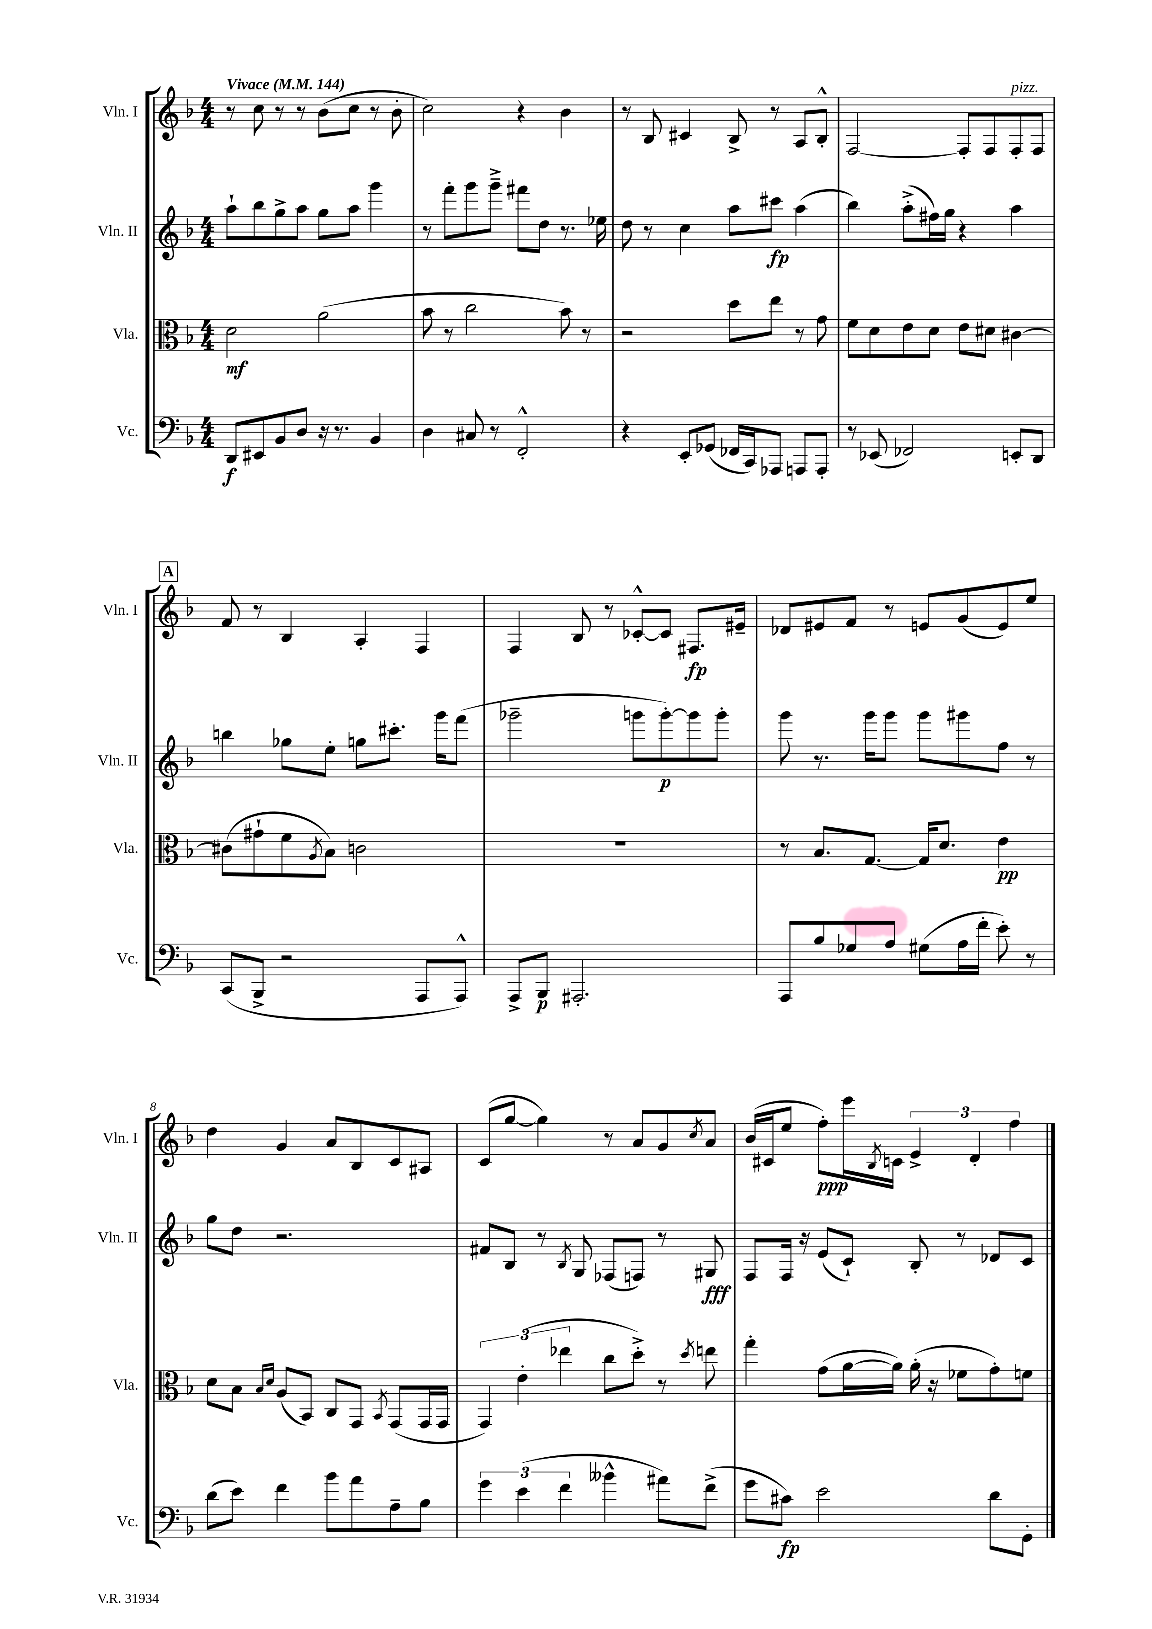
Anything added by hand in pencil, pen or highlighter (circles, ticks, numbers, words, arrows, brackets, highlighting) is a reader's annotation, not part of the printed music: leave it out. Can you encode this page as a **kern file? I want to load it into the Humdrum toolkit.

**kern	**dynam	**kern	**dynam	**kern	**dynam	**kern	**dynam
*part4	*part4	*part3	*part3	*part2	*part2	*part1	*part1
*staff4	*staff4	*staff3	*staff3	*staff2	*staff2	*staff1	*staff1
*I"Vc.	*	*I"Vla.	*	*I"Vln. II	*	*I"Vln. I	*
*I'Vc.	*	*I'Vla.	*	*I'Vln. II	*	*I'Vln. I	*
*clefF4	*	*clefC3	*	*clefG2	*	*clefG2	*
*k[b-]	*	*k[b-]	*	*k[b-]	*	*k[b-]	*
*M4/4	*	*M4/4	*	*M4/4	*	*M4/4	*
*MM144	*	*MM144	*	*MM144	*	*MM144	*
=1	=1	=1	=1	=1	=1	=1	=1
!	!	!	!	!	!	!LO:TX:a:B:t=Vivace	!
8DD/L	f	2d\	mf	8aa`\L	.	8r	.
8EE#X/	.	.	.	8bb-\	.	8cc\	.
8BB-/	.	.	.	8gg^\	.	8r	.
8D/J	.	.	.	8aa\J	.	8r	.
16r	.	(2a\	.	8gg\L	.	(8b-\L	.
8.r	.	.	.	.	.	.	.
.	.	.	.	8aa\J	.	8cc\J	.
4BB-/	.	.	.	4ggg\	.	8r	.
.	.	.	.	.	.	8b-'\	.
=2	=2	=2	=2	=2	=2	=2	=2
4D\	.	8b-\	.	8r	.	2cc\)	.
.	.	8r	.	8fff'\L	.	.	.
8C#X/	.	2cc\	.	8ggg\	.	.	.
8r	.	.	.	8ggg~^\J	.	.	.
2FF'^^/	.	.	.	8fff#X\L	.	4r	.
.	.	.	.	8dd\J	.	.	.
.	.	8b-\)	.	8.r	.	4b-\	.
.	.	8r	.	.	.	.	.
.	.	.	.	16ee-X\	.	.	.
=3	=3	=3	=3	=3	=3	=3	=3
4r	.	2r	.	8dd\	.	8r	.
.	.	.	.	8r	.	8B-/	.
8EE'/L	.	.	.	4cc\	.	4c#X/	.
(8GG-X/J	.	.	.	.	.	.	.
16FF-X/LL	.	8dd\L	.	8aa\L	.	8B-^/	.
16CC/J)	.	.	.	.	.	.	.
8AAA-X/J	.	8ee\J	.	8ccc#X\J	fp	8r	.
8AAAn/L	.	8r	.	(4aa\	.	8A/L	.
8AAA'/J	.	8g\	.	.	.	8B-'^^/J	.
=4	=4	=4	=4	=4	=4	=4	=4
8r	.	8f\L	.	4bb-\)	.	[2F/	.
(8EE-X/	.	8d\	.	.	.	.	.
2FF-X/)	.	8e\	.	(8aa'^\L	.	.	.
.	.	8d\J	.	16ff#X\L)	.	.	.
.	.	.	.	16gg\JJ	.	.	.
.	.	8e\L	.	4r	.	8F'/L]	.
.	.	8d#X\J	.	.	.	8F/	.
!	!	!	!	!	!	!LO:TX:a:i:t=pizz.	!
8EEn'/L	.	[4c#X\	.	4aa\	.	8F'/	.
8DD/J	.	.	.	.	.	8F/J	.
!!LO:LB:g=z
!!LO:REH:place=s1:t=A
=5	=5	=5	=5	=5	=5	=5	=5
(8CC/L	.	(8c#X\L]	.	4bbn\	.	8f/	.
8BBB-^/J	.	8g#X`\	.	.	.	8r	.
2r	.	8f\	.	8gg-X\L	.	4B-/	.
.	.	8qA/	.	.	.	.	.
.	.	8B-\J)	.	8ee'\J	.	.	.
.	.	2cn\	.	8ggn\L	.	4A'/	.
.	.	.	.	8.ccc#X'\J	.	.	.
8AAA/L	.	.	.	.	.	4F/	.
.	.	.	.	16ggg\KL	.	.	.
8AAA^^/J)	.	.	.	(8fff\J	.	.	.
=6	=6	=6	=6	=6	=6	=6	=6
8AAA^/L	.	1r	.	2ggg-X~\	.	4F/	.
8BBB-/J	p	.	.	.	.	.	.
2.AAA#X'/	.	.	.	.	.	8B-/	.
.	.	.	.	.	.	8r	.
.	.	.	.	8gggn\L	.	[8c-X'^^/L	.
.	.	.	.	[8ggg'\)	p	8c-/J]	.
.	.	.	.	8ggg\]	.	8.F#X/L	fp
.	.	.	.	8ggg'\J	.	.	.
.	.	.	.	.	.	16e#X~/Jk	.
=7	=7	=7	=7	=7	=7	=7	=7
8AAA/L	.	8r	.	8ggg\	.	8d-X/L	.
8B-/	.	8.B-/L	.	8.r	.	8e#X/	.
8G-X/	.	.	.	.	.	8f/J	.
.	.	[8.G/J	.	16ggg\KL	.	.	.
8A/J	.	.	.	8ggg\J	.	8r	.
(8G#X\L	.	16G/KL]	.	8ggg\L	.	8en/L	.
.	.	8.d/J	.	.	.	.	.
16A\L	.	.	.	8ggg#X\	.	(8g/	.
16f'\JJ	.	.	.	.	.	.	.
8e'\)	.	4e\	pp	8ff\J	.	8e/)	.
8r	.	.	.	8r	.	8ee/J	.
!!LO:LB:g=z
=8	=8	=8	=8	=8	=8	=8	=8
(8d\L	.	8d\L	.	8gg\L	.	4dd\	.
8e\J)	.	8B-\J	.	8dd\J	.	.	.
.	.	16qqB-/LL	.	.	.	.	.
.	.	16qqd/JJ	.	.	.	.	.
4f\	.	(8A/L	.	2.r	.	4g/	.
.	.	8BB-/J)	.	.	.	.	.
8b-\L	.	8C/L	.	.	.	8a/L	.
8a\	.	8GG/J	.	.	.	8B-/	.
.	.	8qBB-/	.	.	.	.	.
8A~\	.	(8GG/L	.	.	.	8c/	.
8B-\J	.	16GG/L	.	.	.	8A#X/J	.
.	.	16GG/JJ	.	.	.	.	.
=9	=9	=9	=9	=9	=9	=9	=9
6g\	.	6GG/)	.	8f#X/L	.	(8c/L	.
.	.	.	.	8B-/J	.	[8gg/J	.
(6e\	.	(6e'\	.	.	.	.	.
.	.	.	.	8r	.	4gg\])	.
6f\	.	6ee-X\	.	.	.	.	.
.	.	.	.	8qB-/	.	.	.
.	.	.	.	8G/	.	.	.
4b--X^^\	.	8cc\L	.	(8F-X/L	.	8r	.
.	.	8dd'^\J)	.	8Fn/J)	.	8a/L	.
8a#X\L)	.	8r	.	8r	.	8g/	.
.	.	8qdd/	.	.	.	8qcc/	.
(8f^\J	.	8een\	.	8G#X/	fff	8a/J	.
=10	=10	=10	=10	=10	=10	=10	=10
8g\L	.	4gg'\	.	8F/L	.	(16b-/LL	.
.	.	.	.	.	.	16c#X/J	.
8c#X\J)	fp	.	.	16F/Jk	.	8ee/J	.
.	.	.	.	16r	.	.	.
2e\	.	(8g\L	.	(8e/L	.	8ff'\L)	ppp
.	.	[16a\L	.	8c`/J)	.	16eee\L	.
.	.	.	.	.	.	8qB-/	.
.	.	16a\JJ])	.	.	.	16cn\JJ	.
.	.	(16a'\	.	8B-'/	.	6e^/	.
.	.	16r	.	.	.	.	.
.	.	8f-X\L	.	8r	.	.	.
.	.	.	.	.	.	6d'/	.
8d\L	.	8g'\)	.	8d-X/L	.	.	.
.	.	.	.	.	.	6ff\	.
8GG'\J	.	8fn\J	.	8c/J	.	.	.
==	==	==	==	==	==	==	==
*-	*-	*-	*-	*-	*-	*-	*-
